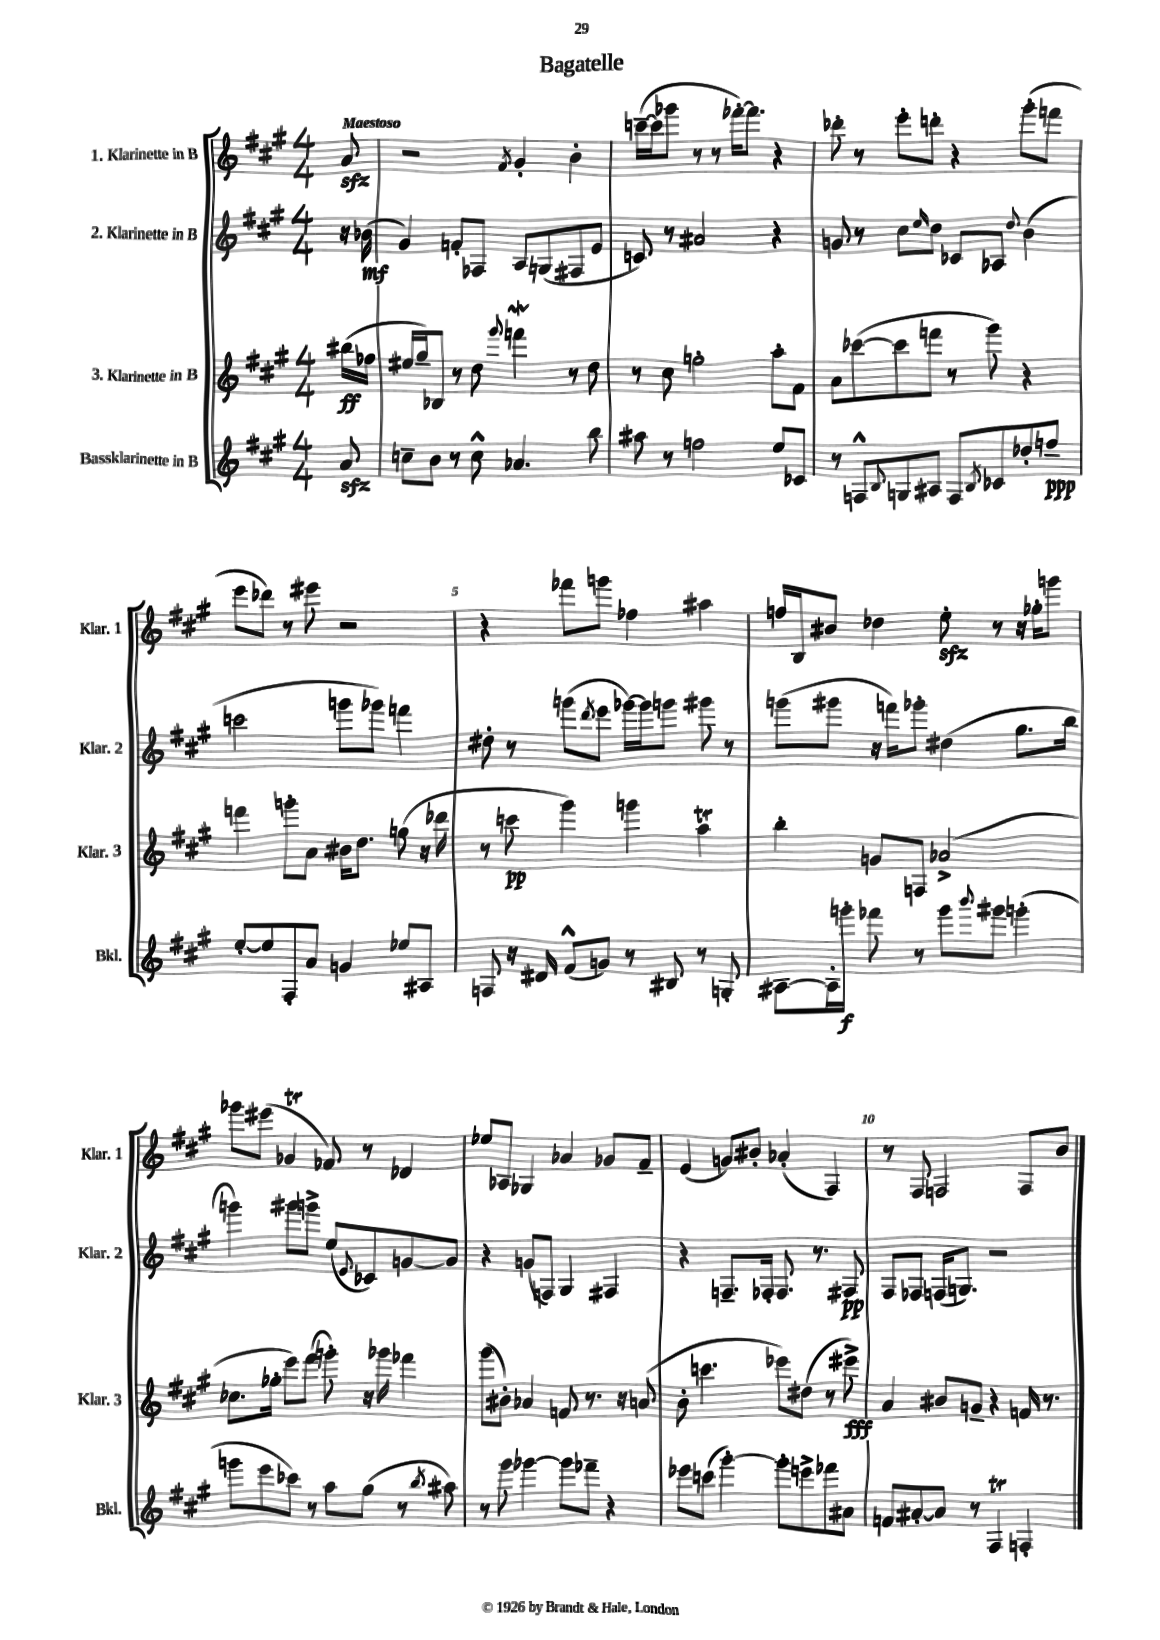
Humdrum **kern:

**kern	**kern	**kern	**kern
*staff4	*staff3	*staff2	*staff1
*clefG2	*clefG2	*clefG2	*clefG2
*k[f#c#g#]	*k[f#c#g#]	*k[f#c#g#]	*k[f#c#g#]
*M4/4	*M4/4	*M4/4	*M4/4
8a	(16bb#	16r	8a
.	16ff-	(16b-	.
=	=	=	=
8cc~	16ee#	4g#)	2r
.	16gg#~)	.	.
8b	8B-	.	.
8r	8r	8f'	.
8cc^^	8dd	8F-	.
.	8qqggg#	.	8qf#
4.a-	4fff	8A	4g#'
.	.	(8G	.
.	8r	8F#	4b'
8bb	8dd	8e	.
=	=	=	=
8aa#	8r	8c)	([16ccc~
.	.	.	16ccc]
8r	8cc#	8r	8ggg-
2ff	2gg'	2a#	8r
.	.	.	8r
.	.	.	[16fff-')
.	.	.	8.fff-]
8ee	8aa'	4r	4r
8c-	8f#	.	.
=	=	=	=
8r	8a	8g	8ddd-'
8F^^	([8ccc-	8r	8r
8qqB	.	.	.
8G	8ccc-]	8cc#	8eee'
.	.	16qqee	.
8A#	8fff	8dd	8ddd'
8F	8r	8c-	4r
8qB	.	.	.
8c-	8ggg#)	8A-	.
.	.	8qqdd	.
8dd-'	4r	(4b	(8ggg#'
8ff~	.	.	8fff
=	=	=	=
[8ee'	4fff	2ccc	8eee
8ee]	.	.	8ddd-)
8F#'	8ggg'	.	8r
8a	8a	.	8eee#
4g	16b#	8ggg	2r
.	8.dd	.	.
.	.	8ggg-)	.
8ee-	(8gg	4fff	.
8A#	16r	.	.
.	16ddd-	.	.
=	=	=	=
8F	8r	8dd#'	4r
16r	8ccc	8r	.
16d#	.	.	.
(8f#^^	4ggg#)	(8ggg	8fff-
.	.	8qddd	.
8g)	.	8eee	8ggg
8r	4ggg	[16ggg-)	4ff-
.	.	16ggg-]	.
8B#	.	8ggg	.
8r	4aa	8ggg#	4aa#
8G'	.	8r	.
=	=	=	=
[8A#	4bb'	(8ggg	16ff
.	.	.	16B
16A#']	.	8ggg#	8b#
16ggg'	.	.	.
8fff-	8g	16r	4dd-
.	.	16fff)	.
8r	8F	8ggg-'	.
8ggg	(2a-^	(4dd#	8ee'
8qqbbb	.	.	.
8ggg#	.	.	8r
(4ggg'	.	8.gg#	16r
.	.	.	16gg-'
.	.	.	8ggg
.	.	16bb	.
=	=	=	=
8ggg	8.cc-	4ggg)	8ggg-
8eee	.	.	(8eee#
.	16gg-'	.	.
8ccc-)	8eee)	8ggg#	4g-
8r	(8fff#	8ggg^	.
8aa	8ggg')	(8ee	8f-)
.	.	8qqe	.
(8gg#	16r	8c-)	8r
.	16ggg-	.	.
8r	4fff-	[8g	4d-
8qbb	.	.	.
8aa#)	.	8g]	.
=	=	=	=
8r	(8ggg#	4r	8ee-
8ggg#	8b#')	.	8A-
[4ggg-	4a-	(8g	4G-
.	.	8F)	.
8ggg-]	8f	4G#	4a-
8fff-~	8.r	.	.
4r	.	4F#	8g-
.	16r	.	.
.	(8a	.	8f#~
=	=	=	=
8eee-	8b'	4r	(4e
(8ccc	4.ccc	.	.
[4ggg#')	.	8.F~	8g)
.	.	.	8b#'
.	.	16F-'	.
8ggg#']	8eee-)	8.F-	(4a-'
8eee^	(8dd#	.	.
.	.	8.r	.
8fff-	8r	.	4F#)
8a#	8eee#^)	8F#	.
=	=	=	=
8f	4a	8F#	8r
[8a#'	.	8F-	8F#
8a#]	8b#	(16F	2F
.	.	8.G)	.
8r	8g~	.	.
4F#	4r	2r	.
4F'	16f	.	8F
.	8.r	.	.
.	.	.	8b
==	==	==	==
*-	*-	*-	*-
